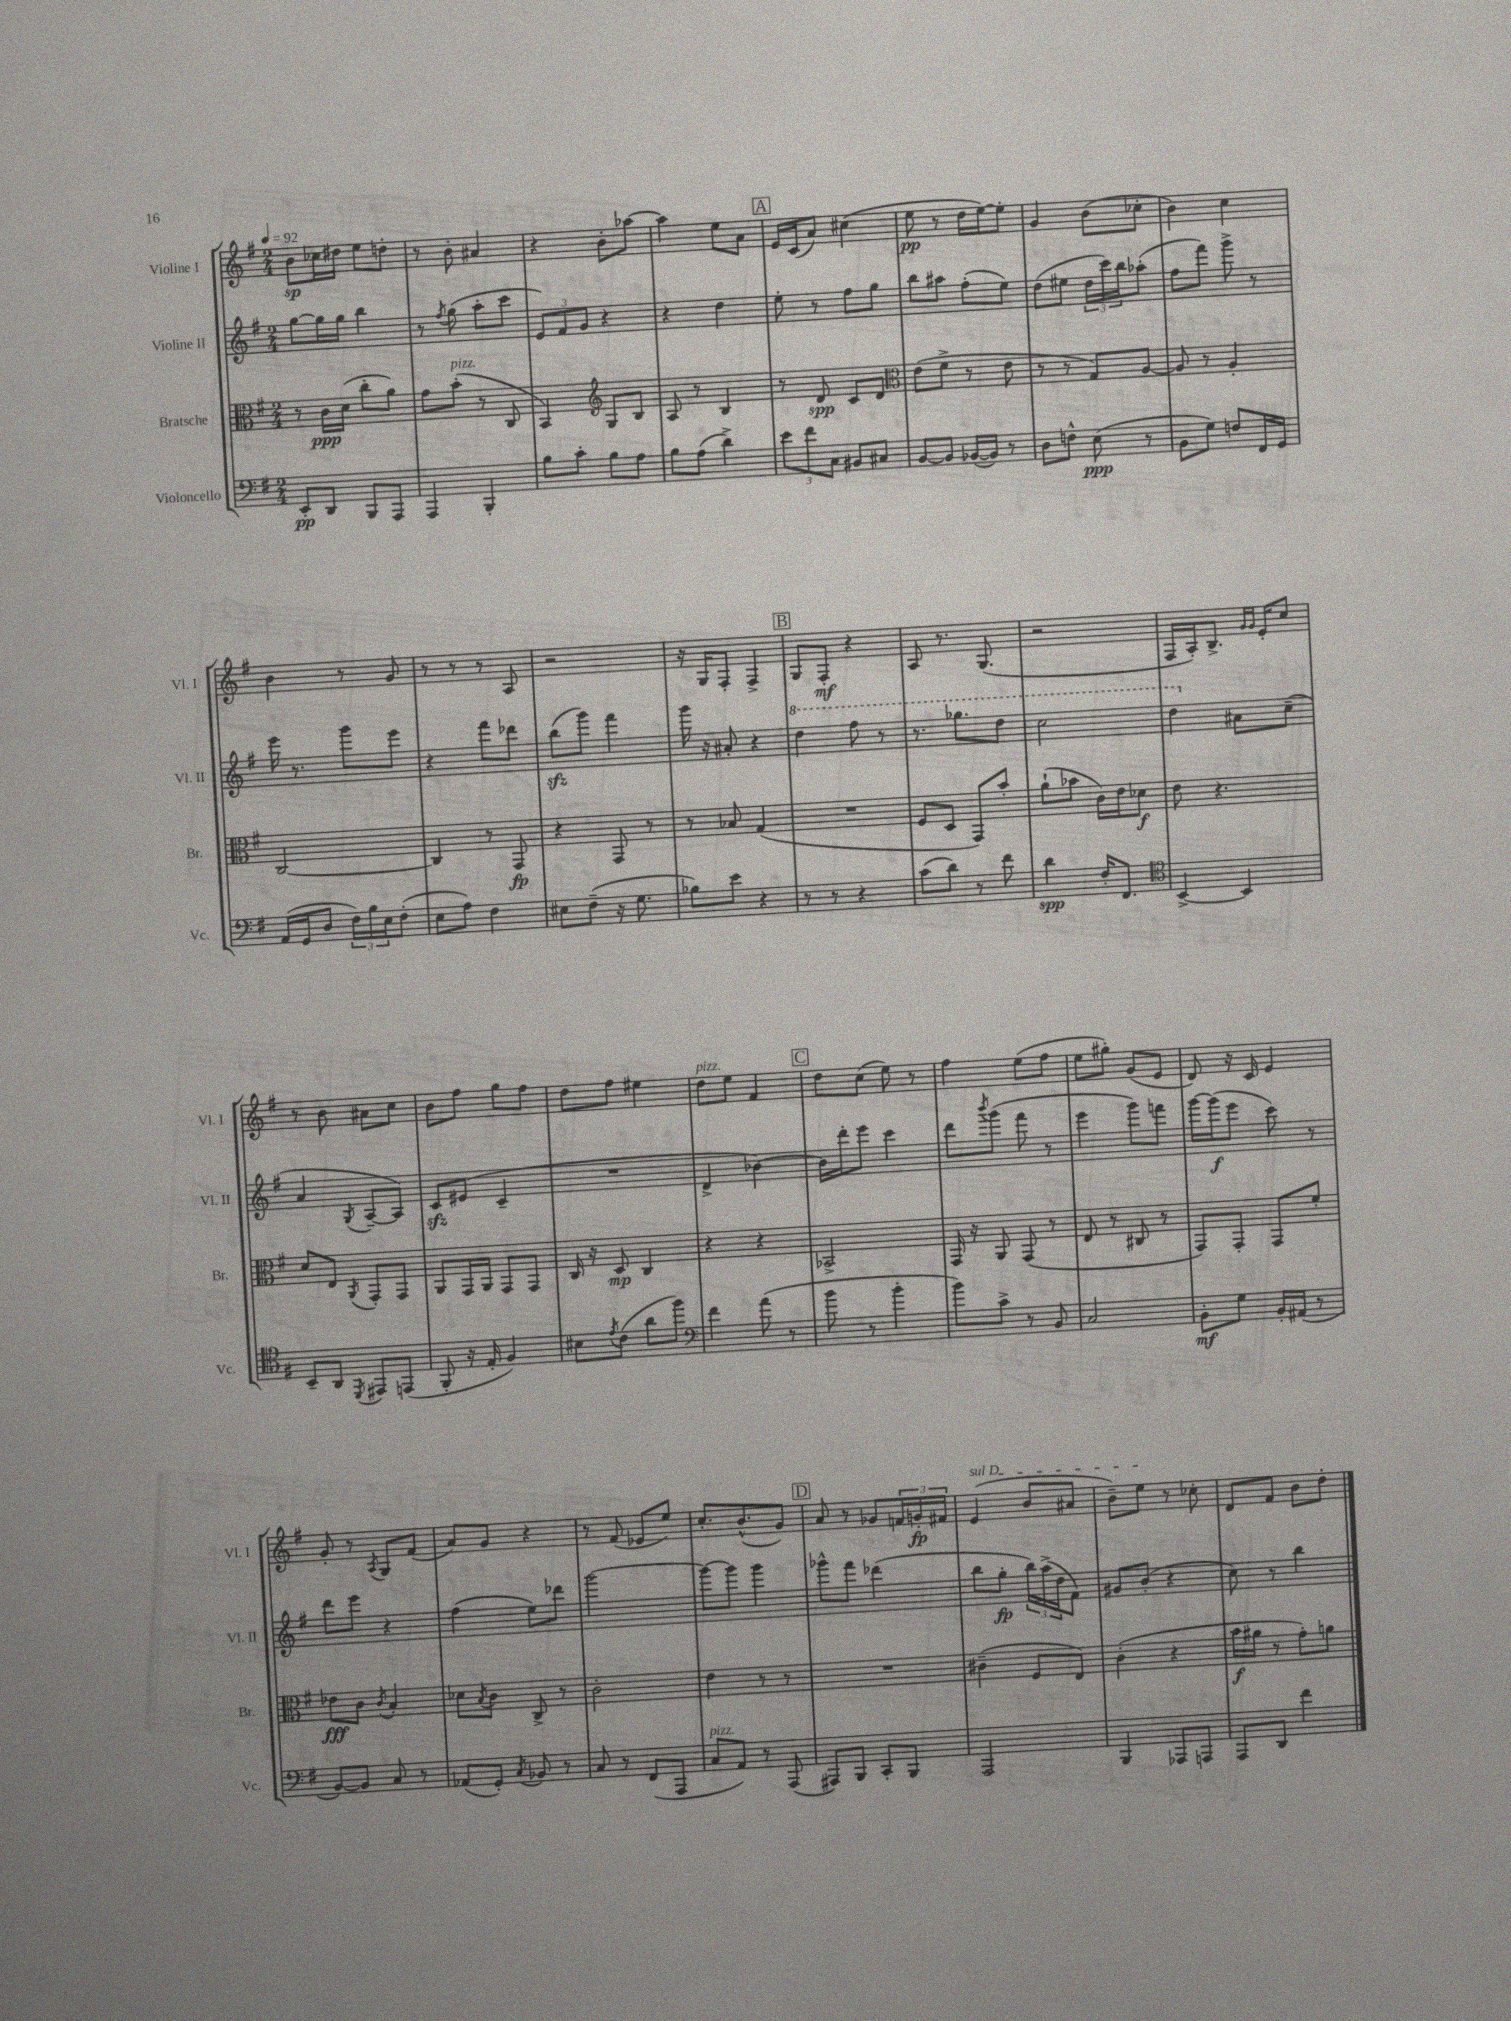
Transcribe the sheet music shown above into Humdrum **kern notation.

**kern	**kern	**kern	**kern
*staff4	*staff3	*staff2	*staff1
*clefF4	*clefC3	*clefG2	*clefG2
*k[f#]	*k[f#]	*k[f#]	*k[f#]
*M2/4	*M2/4	*M2/4	*M2/4
*MM92	*MM92	*MM92	*MM92
8EE'	8r	[8gg	8b
8DD	16c	16gg]	16cc-
.	(16d	16gg	16dd#
8BBB	8cc'	4bb	8ee
8AAA	8a)	.	8dd'
=	=	=	=
4AAA	8g	8r	8r
.	.	8qff#	.
.	(8b'	(8gg	8b'
4BBB'	8r	8aa'	4a#
.	8C	8ccc	.
=	=	=	=
8B	4BB)	12e)	4r
.	.	12f#	.
8c'	.	.	.
.	.	12g	.
*	*clefG2	*	*
8B	8G	4r	8b'
8A	8B	.	[8aa-
=	=	=	=
8B	8A	4r	4aa-]
(8A	8r	.	.
4d^)	4B	4dd	8ee
.	.	.	8a
=	=	=	=
12e	8r	8ee'	16e
.	.	.	(16c
12f#	.	.	.
.	8d	8r	8a)
12C	.	.	.
8BB#	8c	8ff#	(4cc#
8C#	8d	8gg	.
=	=	=	=
*	*clefC3	*	*
[8BB	(8e	8bb	8ee
8BB]	8f#^	8aa#	8r
([16BB-	8r	(8ff#'	16dd
16BB-])	.	.	[16ee)
8r	8e	8ee)	8ee']
=	=	=	=
8D	8r	(8dd	4g
8F^^	8r	8ee#	.
(8E	8G)	24dd	(8b
.	.	24ccc)	.
.	.	24bb	.
8r	[8A	(8aa-'	8cc-'
=	=	=	=
8BB	8A]	8ff#	4b)
8G)	8r	8fff#)	.
8F	4A'	8ggg^	4cc
16FF#	.	8r	.
16GG	.	.	.
=	=	=	=
(16AA	[2C	16eee	4b
16GG	.	8.r	.
8D	.	.	.
24F#)	.	8ggg	8r
24B	.	.	.
24E	.	.	.
(8F#'	.	8eee	8g
=	=	=	=
8E	4C]	4r	8r
8A)	.	.	8r
4F#	8r	8fff#	8r
.	8GG	8ddd-	8A
=	=	=	=
8E#	4r	(8bb	2r
(8F#~	.	8ggg)	.
16r	8GG	4fff#	.
8.G	.	.	.
.	8r	.	.
=	=	=	=
8B-)	8r	16ggg	16r
.	.	16r	16G
8e	8B-	8a#'	8F#'
4r	(4G	4r	4F#^
=	=	=	=
8r	2r	4ddd	8G
8r	.	.	8F#'
4r	.	8fff#	4r
.	.	8r	.
=	=	=	=
(8c	8F#	8.r	8A
8d)	8D	.	8.r
.	.	8.ggg-	.
8r	8GG)	.	.
.	.	.	(8.G
8f#	8b'	8ddd	.
=	=	=	=
4d	(8a`	2ccc	2r
.	8b-	.	.
16F#'	16c)	.	.
8.FF#	16e	.	.
.	8d-	.	.
=	=	=	=
*clefC4	*	*	*
[4BB^	8e	4ddd	16F#
.	.	.	16A')
.	4.r	.	8.B^
4BB]	.	8a#	.
.	.	.	16qqg
.	.	.	16qqg
.	.	.	16e'
.	.	(8cc~	8cc
=	=	=	=
8BB~	8d	4a	8r
8AA	8E	.	8b
8qDD	8qAA	8qG	.
8EE#	8GG'	[8A~	8a#
(8EE	8GG	8A])	8cc
=	=	=	=
8FF#'	8AA	8c	8b
16r	16GG	(8e#	8ff#
16E'	16AA	.	.
4F#)	8GG	4c~	8gg
.	8GG	.	8ff#
=	=	=	=
8B#	16C	2r	8dd
.	16r	.	.
8qe	.	.	.
(8c	8D	.	8ff#
8a	4C	.	4ee#
8ff#)	.	.	.
=	=	=	=
*clefF4	*	*	*
4f#	4r	4d^	8dd
.	.	.	8ee
(8a	4r	[4b-)	4f#
8r	.	.	.
=	=	=	=
8b	2BB-^	16b-]	8dd
.	.	16ddd'	.
8r	.	8eee	(8cc
4b'	.	4ccc	8ee)
.	.	.	8r
=	=	=	=
8b)	16GG	8ddd	4ff#
.	16r	.	.
.	.	8qbbb	.
8c^	8AA	(8ggg	.
8r	(8GG	8fff#	(8ee
8BB	8r	8r	8ff#
=	=	=	=
2C	8E	4eee	8ee
.	8r	.	8gg#')
.	8C#	8ggg)	(8g
.	8r	8fff	8e
=	=	=	=
8BB'	8GG)	[16ggg	8d)
.	.	(16ggg]	.
8G	8GG'	8eee	16r
.	.	.	16c
16BB'	8GG	8ccc)	4e
(16AA#	.	.	.
8r	8f#'	8r	.
=	=	=	=
[8BB)	8e-	8ddd	8g'
8BB]	8c	8eee	8r
.	8qc	.	8qA
8C	4B'	4r	8G
8r	.	.	(8f#
=	=	=	=
(8AA-	8d-	(4ff#	8a)
.	8qB	.	.
8GG')	8c	.	8g
8qC	.	.	.
8BB-	8C^	8ee)	4r
8r	8r	8ddd-	.
=	=	=	=
8C	2c'	[2ggg	8r
8r	.	.	(8f#
(8FF#	.	.	8e-
8AAA	.	.	8ee)
=	=	=	=
8C	4e	8ggg_	8.cc'
8AA)	.	8ggg]	.
.	.	.	(8.b^^
8r	8r	4ggg	.
(8AAA	8r	.	8g)
=	=	=	=
8AAA#)	2r	8ggg-^^	8a
8BBB	.	8fff#	8r
8CC'	.	(4ddd-	8g-
8BBB	.	.	24f
.	.	.	24g'
.	.	.	24f#
=	=	=	=
2AAA	(4c#~	8bb	(4e
.	.	8gg'	.
.	8F#	24bb)	8b
.	.	(24aa^	.
.	.	24dd	.
.	8E)	8f#)	8a#
=	=	=	=
4BBB	(4c'	8g#	8b~)
.	.	(8b'	8ee
8AAA-	4r	4r	8r
8AAA	.	.	8cc-'
=	=	=	=
8AAA	16b	8cc)	8d
.	16a#	.	.
8DD	8r	8r	8f#
4f#	8g')	4bb	8b
.	8a	.	8dd'
==	==	==	==
*-	*-	*-	*-
